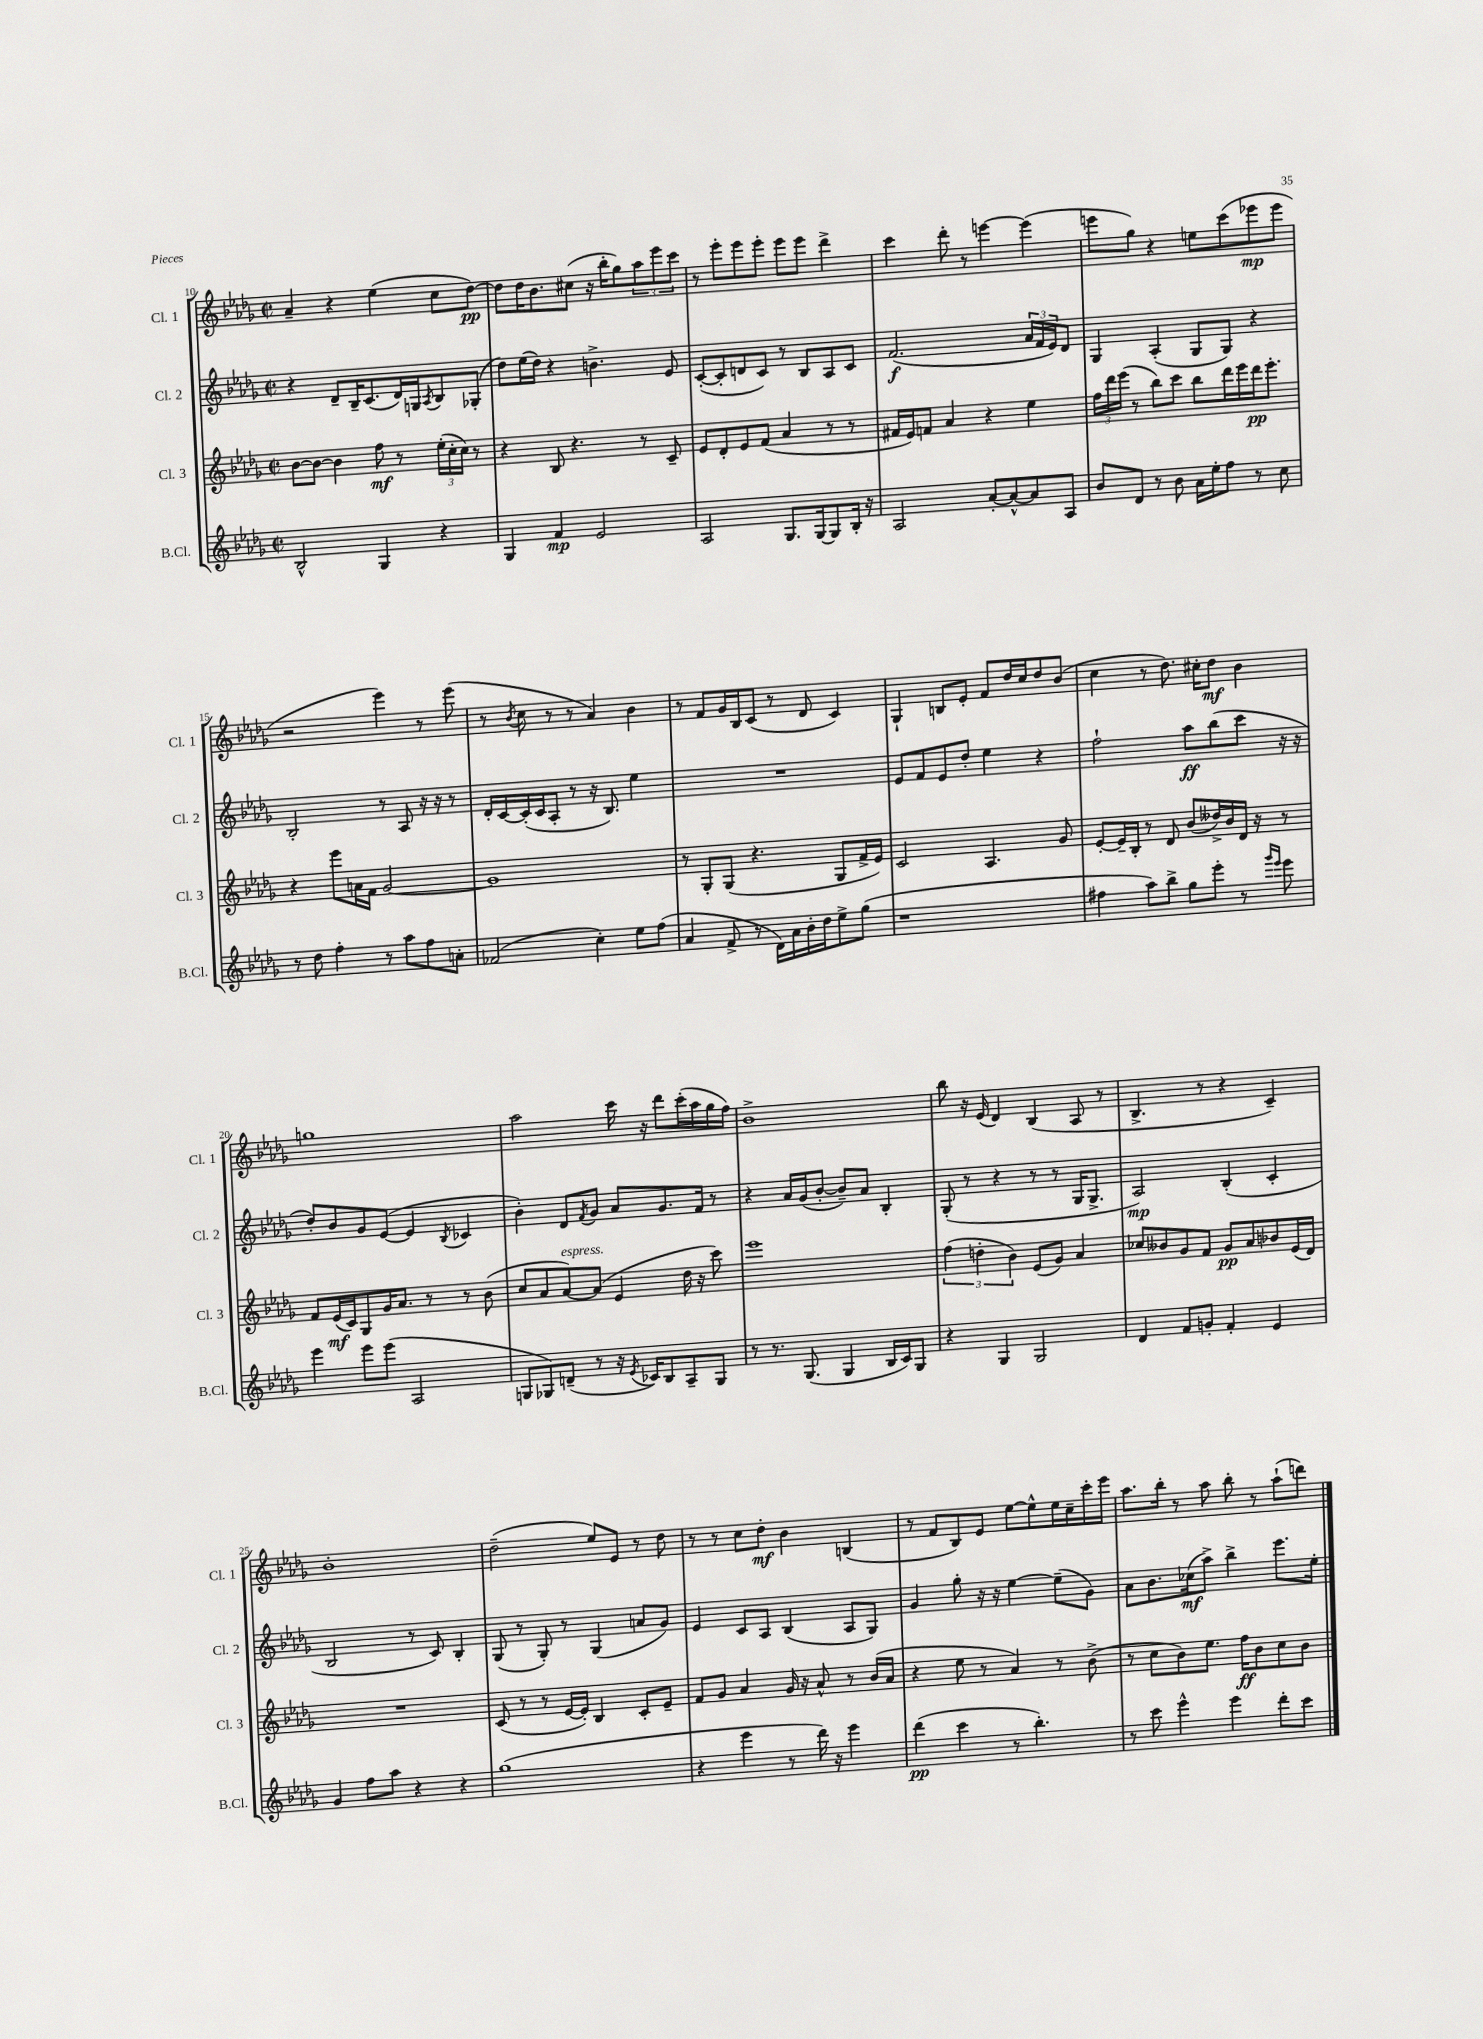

**kern	**dynam	**kern	**dynam	**kern	**dynam	**kern	**dynam
*part4	*part4	*part3	*part3	*part2	*part2	*part1	*part1
*staff4	*staff4	*staff3	*staff3	*staff2	*staff2	*staff1	*staff1
*I"B.Cl.	*	*I"Cl. 3	*	*I"Cl. 2	*	*I"Cl. 1	*
*I'B.Cl.	*	*I'Cl. 3	*	*I'Cl. 2	*	*I'Cl. 1	*
*clefG2	*	*clefG2	*	*clefG2	*	*clefG2	*
*k[b-e-a-d-g-]	*	*k[b-e-a-d-g-]	*	*k[b-e-a-d-g-]	*	*k[b-e-a-d-g-]	*
*M2/2	*	*M2/2	*	*M2/2	*	*M2/2	*
*met(c|)	*	*met(c|)	*	*met(c|)	*	*met(c|)	*
=10	=10	=10	=10	=10	=10	=10	=10
2B-^^/	.	[8b-\L	.	4r	.	4a-~/	.
.	.	8b-\J_	.	.	.	.	.
.	.	4b-\]	.	8d-~/L	.	4r	.
.	.	.	.	16B-~/K	.	.	.
.	.	.	.	(8.c/	.	.	.
4G-/	.	8ff\	mf	.	.	(4ee-\	.
.	.	8r	.	16d-/L)	.	.	.
.	.	.	.	16Gn/J	.	.	.
.	.	.	.	8qA-/	.	.	.
4r	.	(24ee-'\LL	.	8B-/	.	8cc\L	.
.	.	24cc'\	.	.	.	.	.
.	.	24cc\JJ)	.	.	.	.	.
.	.	8r	.	(8G-X'/J	.	[8dd-\J)	pp
=11	=11	=11	=11	=11	=11	=11	=11
4G-/	.	4r	.	8dd-\L)	.	8dd-\L]	.
.	.	.	.	(16ee-\L	.	16dd-\K	.
.	.	.	.	16dd-\JJ)	.	8.b-\	.
4f/	mp	8B-/	.	4r	.	.	.
.	.	4.r	.	.	.	(8cc#X\J	.
2e-/	.	.	.	4.bn^\	.	16r	.
.	.	.	.	.	.	16bb-'\KL	.
.	.	.	.	.	.	8gg-\)	.
.	.	8r	.	.	.	12aa-\	.
.	.	.	.	.	.	12eee-\	.
.	.	8c~/	.	8e-/	.	.	.
.	.	.	.	.	.	12ccc\J	.
=12	=12	=12	=12	=12	=12	=12	=12
2A-/	.	8e-/L	.	([8c'/L	.	8r	.
.	.	8d-'/	.	8c'/]	.	8eee-'\L	.
.	.	8e-/	.	8dn/	.	8eee-\	.
.	.	(8f/J	.	8c/J)	.	8eee-'\J	.
8.G-/L	.	4a-/	.	8r	.	8eee-\L	.
.	.	.	.	8B-/L	.	8eee-\J	.
[16G-/k	.	.	.	.	.	.	.
8G-/]	.	8r	.	8A-/	.	4ddd-^\	.
16B-'/Jk	.	8r	.	8c/J	.	.	.
16r	.	.	.	.	.	.	.
=13	=13	=13	=13	=13	=13	=13	=13
2A-/	.	16f#X/LL	.	(2.f/	f	4ccc\	.
.	.	16e-/J)	.	.	.	.	.
.	.	8fn/J	.	.	.	.	.
.	.	4a-/	.	.	.	8ddd-'\	.
.	.	.	.	.	.	8r	.
[8a-'/L	.	4r	.	.	.	[4eeen\	.
8a-^^/_	.	.	.	.	.	.	.
8a-/]	.	4ee-\	.	24a-/LL	.	(4eee\]	.
.	.	.	.	24f/	.	.	.
.	.	.	.	24e-/J)	.	.	.
8A-/J	.	.	.	8d-/J	.	.	.
=14	=14	=14	=14	=14	=14	=14	=14
8b-/L	.	24ff\LL	.	4G-/	.	8eeen\L	.
.	.	24ddd-\	.	.	.	.	.
.	.	(24eee-\JJ	.	.	.	.	.
8d-/J	.	8r	.	.	.	8gg-\J)	.
8r	.	8bb-\L)	.	(4A-'/	.	4r	.
8b-\	.	8ccc\J	.	.	.	.	.
16a-\LL	.	8bb-\L	.	8G-/L	.	8een\L	.
16ee-'\J	.	.	.	.	.	.	.
8ff\J	.	16ddd-\L	.	8G-/J)	.	(8ccc\	.
.	.	16eee-\	.	.	.	.	.
8r	.	16ddd-\J	pp	4r	.	8eee-X\	mp
.	.	8.eee-'\J	.	.	.	.	.
8cc\	.	.	.	.	.	8eee-\J	.
!!LO:LB:g=z
=15	=15	=15	=15	=15	=15	=15	=15
8r	.	4r	.	2B-'/	.	2r	.
8dd-\	.	.	.	.	.	.	.
4ff'\	.	8eee-\L	.	.	.	.	.
.	.	16an\L	.	.	.	.	.
.	.	16f\JJ	.	.	.	.	.
8r	.	[2g-/	.	8r	.	4eee-\)	.
8aa-\L	.	.	.	8A-/	.	.	.
8ff\	.	.	.	16r	.	8r	.
.	.	.	.	16r	.	.	.
8an'\J	.	.	.	8r	.	(8eee-\	.
=16	=16	=16	=16	=16	=16	=16	=16
(2f-X/	.	1g-]	.	16d-'/LL	.	8r	.
.	.	.	.	[16c/	.	.	.
.	.	.	.	.	.	8qb-/	.
.	.	.	.	(16c'/]	.	8cc\	.
.	.	.	.	16c/J	.	.	.
.	.	.	.	8A-'/J	.	8r	.
.	.	.	.	8r	.	8r	.
4cc'\)	.	.	.	16r	.	4a-/)	.
.	.	.	.	8.B-/)	.	.	.
8ee-\L	.	.	.	4ee-\	.	4b-\	.
(8ff\J	.	.	.	.	.	.	.
=17	=17	=17	=17	=17	=17	=17	=17
4a-/	.	8r	.	1r	.	8r	.
.	.	8G-'/L	.	.	.	8f/L	.
8f^/	.	(8G-/J	.	.	.	16g-/L	.
.	.	.	.	.	.	16B-/J	.
8r	.	4.r	.	.	.	(8c/J	.
16d-\LL)	.	.	.	.	.	8r	.
16a-\	.	.	.	.	.	.	.
16b-'\	.	.	.	.	.	8d-/	.
16dd-\J	.	.	.	.	.	.	.
8ee-^\	.	8G-/L	.	.	.	4c/)	.
(8gg-\J	.	16f^/L	.	.	.	.	.
.	.	16e-/JJ)	.	.	.	.	.
=18	=18	=18	=18	=18	=18	=18	=18
1r	.	2c/	.	8e-/L	.	4G-`/	.
.	.	.	.	8f/	.	.	.
.	.	.	.	8e-/	.	8Bn/L	.
.	.	.	.	8dd-'/J	.	8e-'/J	.
.	.	4.A-/	.	4ee-\	.	8f/L	.
.	.	.	.	.	.	16dd-/L	.
.	.	.	.	.	.	16cc/J	.
.	.	.	.	4r	.	8dd-/	.
.	.	8g-/	.	.	.	(8b-/J	.
=19	=19	=19	=19	=19	=19	=19	=19
4ff#X\	.	[8e-'/L	.	2ff`\	.	4cc\	.
.	.	16e-~/L]	.	.	.	.	.
.	.	16B-'/JJ	.	.	.	.	.
8aa-\L)	.	8r	.	.	.	8r	.
8bb-^\J	.	8d-/	.	.	.	8.dd-\)	.
8gg-\L	.	(8b-/L	.	8aa-\L	ff	.	.
.	.	.	.	.	.	16cc#X'\KL	.
8eee-'\J	.	16dd--X^/L)	.	(8bb-\	.	8dd-\J	mf
.	.	16b-/	.	.	.	.	.
8r	.	16d-/JJ	.	8ccc\J	.	4b-\	.
.	.	16r	.	.	.	.	.
16qqggg-/LL	.	.	.	.	.	.	.
16qqeee-/JJ	.	.	.	.	.	.	.
8eee-\	.	8r	.	16r	.	.	.
.	.	.	.	16r	.	.	.
!!LO:LB:g=z
=20	=20	=20	=20	=20	=20	=20	=20
4eee-\	.	8f/L	.	8dd-'/L)	.	1ggn	.
.	.	(16e-/L	mf	8b-/	.	.	.
.	.	16c/J)	.	.	.	.	.
8eee-\L	.	8G-/	.	8g-/	.	.	.
(8eee-\J	.	16g-/K	.	([8e-/J	.	.	.
.	.	8.a-/J	.	.	.	.	.
2A-/	.	.	.	4e-/]	.	.	.
.	.	8r	.	.	.	.	.
.	.	.	.	8qB-/	.	.	.
.	.	8r	.	4c-X/	.	.	.
.	.	(8b-\	.	.	.	.	.
=21	=21	=21	=21	=21	=21	=21	=21
8Gn/L	.	8cc/L	.	4b-'\)	.	2aa-\	.
8G-X/)	.	8a-/	.	.	.	.	.
!	!	!LO:TX:a:i:t=espress.	!	!	!	!	!
(8dn~/J	.	[8a-/)	.	8d-/L	.	.	.
.	.	.	.	8qf/	.	.	.
8r	.	(8a-/J]	.	8g-/J	.	.	.
16r	.	4e-/	.	8a-/L	.	16ccc\	.
8qe-/	.	.	.	.	.	.	.
16c-X/KL)	.	.	.	.	.	16r	.
8B-/	.	.	.	8.g-/	.	8ddd-\L	.
8A-~/	.	16dd-\	.	.	.	(16ccc'\L	.
.	.	16r	.	16f/Jk	.	16aa-\	.
8G-/J	.	8ccc\)	.	8r	.	16gg-\	.
.	.	.	.	.	.	16ff\JJ)	.
=22	=22	=22	=22	=22	=22	=22	=22
8r	.	1eee-	.	4r	.	1b-^	.
8.r	.	.	.	.	.	.	.
.	.	.	.	16a-/LL	.	.	.
(8.G-/	.	.	.	(16g-/J	.	.	.
.	.	.	.	[8b-'/J	.	.	.
4G-/	.	.	.	8b-~/L])	.	.	.
.	.	.	.	8a-/J	.	.	.
16B-/LL	.	.	.	4B-'/	.	.	.
16c/J)	.	.	.	.	.	.	.
8G-/J	.	.	.	.	.	.	.
=23	=23	=23	=23	=23	=23	=23	=23
4r	.	(6ff\	.	(8G-'/	.	8bb-\	.
.	.	.	.	8r	.	16r	.
.	.	6ddn'\	.	.	.	.	.
.	.	.	.	.	.	(16e-/	.
4G-/	.	.	.	4r	.	4d-/)	.
.	.	6b-\)	.	.	.	.	.
2G-/	.	(8e-/L	.	8r	.	(4B-/	.
.	.	8g-/J)	.	8r	.	.	.
.	.	4a-/	.	16G-/KL	.	8A-/	.
.	.	.	.	8.G-^/J	.	.	.
.	.	.	.	.	.	8r	.
=24	=24	=24	=24	=24	=24	=24	=24
4d-/	.	8cc-X/L	.	2A-/)	mp	4.B-^/	.
.	.	8b--X/	.	.	.	.	.
8f/L	.	8g-/	.	.	.	.	.
8gn'/J	.	8f/J	.	.	.	8r	.
4f'/	.	8g-/L	pp	(4B-'/	.	4r	.
.	.	8a-/	.	.	.	.	.
4e-/	.	8b-X/	.	4c'/	.	4c~/)	.
.	.	(16e-/L	.	.	.	.	.
.	.	16d-/JJ)	.	.	.	.	.
!!LO:LB:g=z
=25	=25	=25	=25	=25	=25	=25	=25
4g-/	.	1r	.	2B-/	.	1b-'	.
8ff\L	.	.	.	.	.	.	.
8aa-\J	.	.	.	.	.	.	.
4r	.	.	.	8r	.	.	.
.	.	.	.	8c/)	.	.	.
4r	.	.	.	4B-'/	.	.	.
=26	=26	=26	=26	=26	=26	=26	=26
(1gg-	.	(8c/	.	(8G-/	.	(2dd-~\	.
.	.	8r	.	8r	.	.	.
.	.	8r	.	8G-'/)	.	.	.
.	.	[16e-/LL	.	8r	.	.	.
.	.	16e-'/JJ])	.	.	.	.	.
.	.	4B-/	.	(4G-/	.	8ee-/L)	.
.	.	.	.	.	.	8e-/J	.
.	.	8c'/L	.	8an/L	.	8r	.
.	.	8e-~/J	.	8g-/J)	.	8dd-\	.
=27	=27	=27	=27	=27	=27	=27	=27
4r	.	8f/L	.	4e-/	.	8r	.
.	.	8g-/J	.	.	.	8r	.
4eee-\	.	4a-/	.	8c/L	.	8cc\L	.
.	.	.	.	8A-/J	.	8dd-'\J	mf
8r	.	16g-/	.	(4B-/	.	4b-\	.
.	.	16r	.	.	.	.	.
16ddd-\)	.	8a-^^/	.	.	.	.	.
16r	.	.	.	.	.	.	.
4eee-\	.	8r	.	8A-/L	.	(4Bn/	.
.	.	(16b-/LL	.	8G-/J)	.	.	.
.	.	16a-/JJ	.	.	.	.	.
=28	=28	=28	=28	=28	=28	=28	=28
(4ddd-\	pp	4r	.	4g-/	.	8r	.
.	.	.	.	.	.	8f/L	.
4ccc\	.	8ee-\	.	8gg-'\	.	8B-/)	.
.	.	8r	.	16r	.	8e-/J	.
.	.	.	.	16r	.	.	.
8r	.	4a-/)	.	[4ee-\	.	[8ee-\L	.
4.bb-'\)	.	.	.	.	.	8ee-^^\]	.
.	.	8r	.	(8ee-~\L]	.	16ee-\L	.
.	.	.	.	.	.	16cc~\	.
.	.	(8b-^\	.	8g-\J)	.	16ccc'\	.
.	.	.	.	.	.	16eee-\JJ	.
=29	=29	=29	=29	=29	=29	=29	=29
8r	.	8r	.	8a-\L	.	8.aa-\L	.
8ccc\	.	8cc\L	.	8.b-\	.	.	.
.	.	.	.	.	.	16bb-'\Jk	.
4eee-^^\	.	8b-\)	.	.	.	8r	.
.	.	.	.	(16cc-X\k	mf	.	.
.	.	8.ee-\J	.	8aa-^\J)	.	8aa-\	.
4eee-\	.	.	.	4bb-^\	.	8bb-'\	.
.	.	16ff\KL	ff	.	.	.	.
.	.	8b-\	.	.	.	8r	.
8ddd-'\L	.	8cc\	.	8.eee-\L	.	(8aa-`\L	.
8ccc\J	.	8b-\J	.	.	.	8dddn\J)	.
.	.	.	.	16ee-'\Jk	.	.	.
==	==	==	==	==	==	==	==
*-	*-	*-	*-	*-	*-	*-	*-
